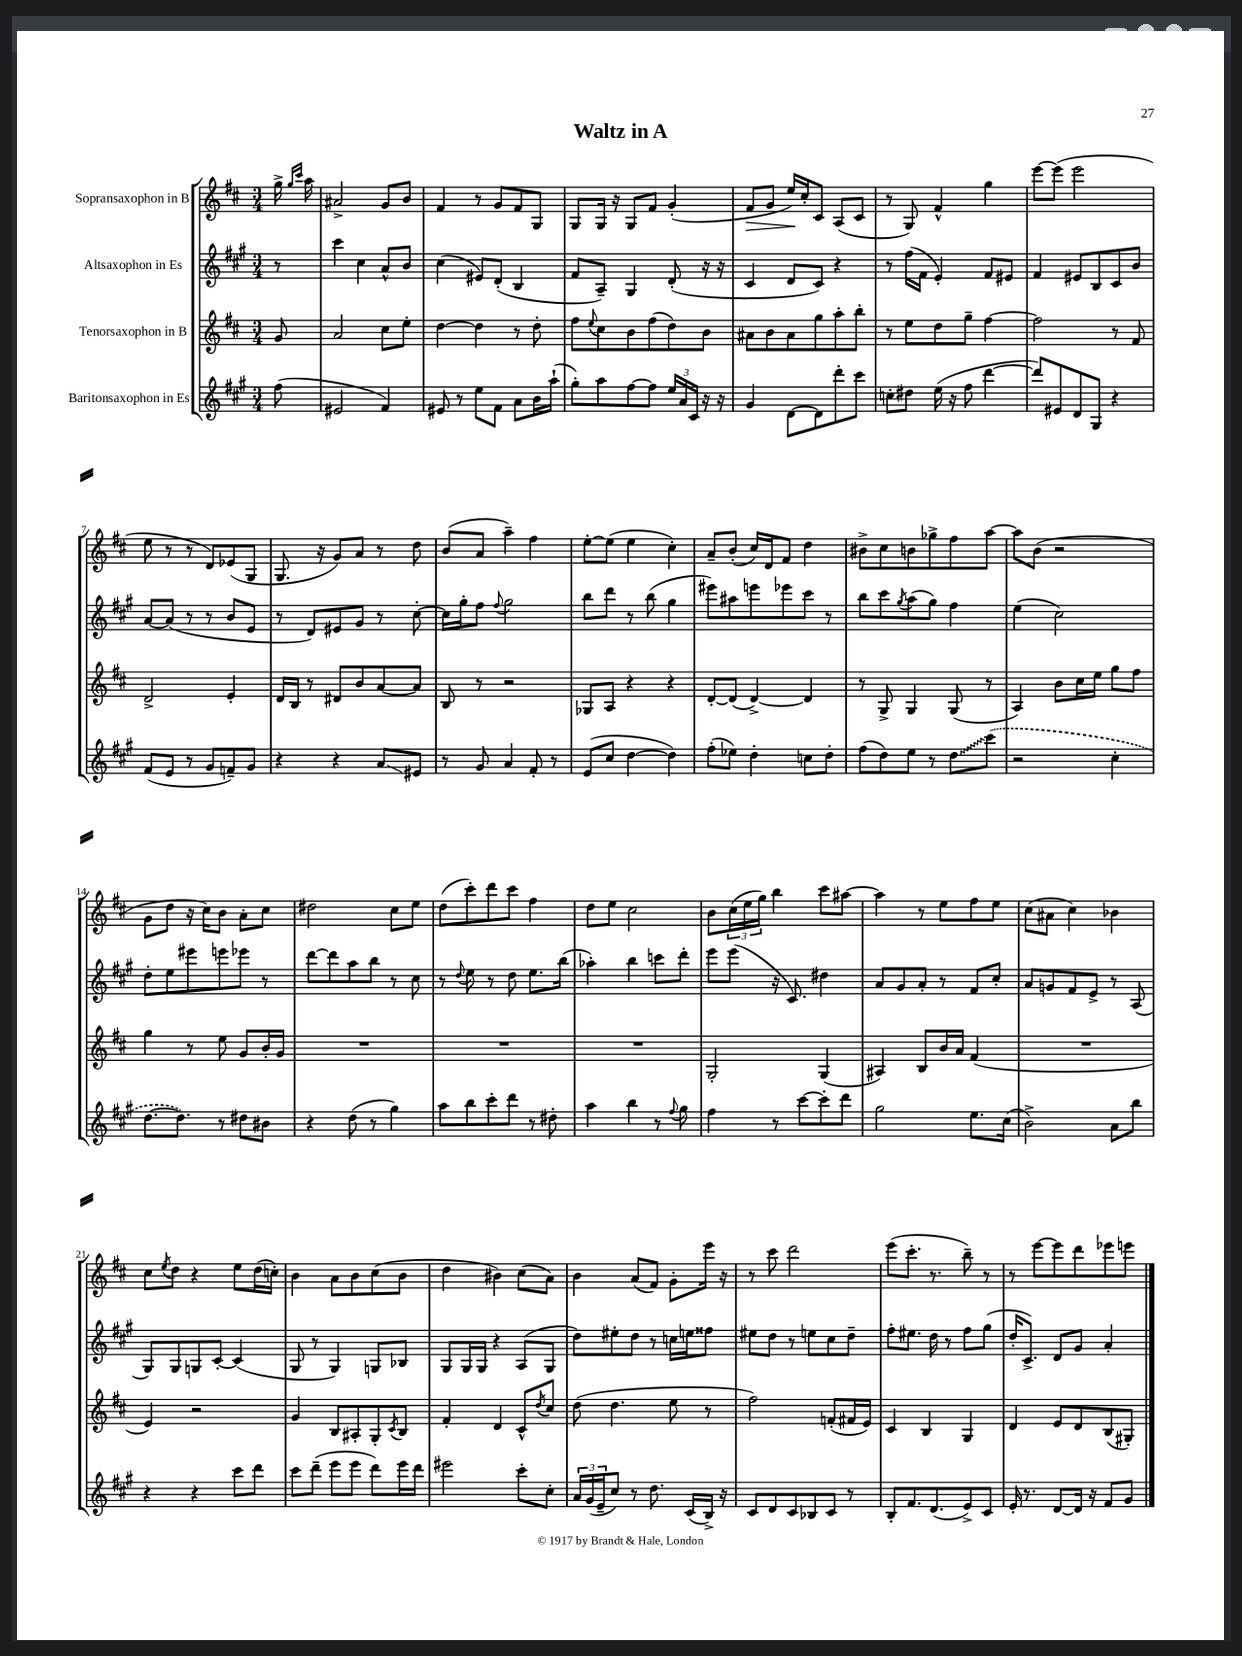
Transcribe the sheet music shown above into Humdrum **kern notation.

**kern	**kern	**kern	**kern
*staff4	*staff3	*staff2	*staff1
*clefG2	*clefG2	*clefG2	*clefG2
*k[f#c#g#]	*k[f#c#]	*k[f#c#g#]	*k[f#c#]
*M3/4	*M3/4	*M3/4	*M3/4
(8ff#	8g	8r	16gg^
.	.	.	16qqgg
.	.	.	16qqccc#
.	.	.	16aa
=	=	=	=
2e#	2a	4ccc#	2a#^
.	.	4cc#	.
4f#)	8cc#	8a^^	8g
.	8ee'	8b	8b
=	=	=	=
8e#	[4dd	(4cc#	4f#
8r	.	.	.
8ee	4dd]	8e#)	8r
8f#	.	(8d'	8g
8a	8r	4B	8f#
16b	8dd'	.	8G
(16aa`	.	.	.
=	=	=	=
8gg#')	8ff#	8f#	8G
.	8qqee	.	.
8aa	8cc#	8A~)	16G
.	.	.	16r
[8ff#	8b	4G#	8G
8ff#]	(8ff#	.	8f#
24ee	8dd)	(8d'	(4g'
24a	.	.	.
24c#	.	.	.
16r	8b	16r	.
16r	.	16r	.
=	=	=	=
4g#	8a#	4c#	8f#
.	8b	.	8g
[8d	8a#	8d	16ee)
.	.	.	16cc#'
8d]	8gg	8c#)	8c#
8ddd'	8aa'	4r	(8A
8ccc#	8bb'	.	8c#
=	=	=	=
8cc'	8r	8r	8r
8dd#	8ee	(16ff#	8G)
.	.	16f#	.
(16ee	8dd	4e')	4f#^^
16r	.	.	.
8ff#	8gg~	.	.
[4ddd	[4ff#	8f#	4gg
.	.	8e#	.
=	=	=	=
8ddd])	2ff#]	4f#	[8eee
8e#	.	.	(8eee]
8d	.	8e#	2eee
8G#	.	8B	.
4r	8r	8c#	.
.	8f#	8b	.
=	=	=	=
(8f#	2d^	[8a	8ee
8e	.	(8a]	8r
8r	.	8r	8r
8g#	.	8r	8d)
8f~)	4e'	8b	(8e-
8g#	.	8e	8G
=	=	=	=
4r	16d	8r	8.G
.	16B	.	.
.	8r	8d)	.
.	.	.	16r
4r	8d#	8e#	8g)
.	8b	8g#	8a
8a	[8a	8r	8r
8e#	8a]	[8cc#'	8dd
=	=	=	=
8r	8B	16cc#]	(8b
.	.	16gg#'	.
8g#	8r	8ff#	8a
.	.	8qqff#	.
4a	2r	2gg#	4aa~)
8f#'	.	.	4ff#
8r	.	.	.
=	=	=	=
(8e	8G-	8bb	[8ee'
8cc#	8A	8ddd	(8ee]
[4dd	4r	8r	4ee
.	.	(8bb	.
4dd])	4r	4gg#	4cc#')
=	=	=	=
(8ff#'	[8d'	8eee#)	8a~
8ee-)	(8d]	8aa#	(8b'
4dd'	[4d^)	8eee	16cc#)
.	.	.	16d
.	.	8eee-	8f#
8cc	4d]	8ccc#	4dd
8dd'	.	8r	.
=	=	=	=
(8ff#	8r	8bb	8b#^
8dd)	8G^	8ccc#	8cc#
.	.	8qgg#	.
8ee	4G	(8aa	8b
8r	.	8gg#)	8gg-^
8dd	(8G	4ff#	8ff#
(8ccc#	8r	.	[8aa
=	=	=	=
2r	4A)	(4ee	8aa]
.	.	.	(8b
.	8b	2cc#)	2r
.	16cc#	.	.
.	16ee	.	.
4cc#'	8gg	.	.
.	8ff#	.	.
=	=	=	=
[8.dd	4gg	8dd'	8g
.	.	8ee	8dd
8.dd])	.	.	.
.	8r	8eee#	16r
.	.	.	16cc#)
8r	8ee	8eee	8b
8dd#	8g	8eee-	8a'
8b#	16b'	8r	8cc#
.	16g	.	.
=	=	=	=
4r	2.r	[8ddd	2dd#
.	.	8ddd]	.
(8dd	.	8aa	.
8r	.	8bb	.
4gg#)	.	8r	8cc#
.	.	8cc#	8ee
=	=	=	=
8aa	2.r	8r	(8dd
.	.	8qqdd	.
8bb	.	8ee	8ccc#')
8ccc#'	.	8r	8ddd
8ddd	.	8dd	8ccc#
8r	.	8.ee	4ff#
8dd#'	.	.	.
.	.	(16bb	.
=	=	=	=
4aa	2.r	4aa-')	8dd
.	.	.	8ee
4bb	.	4bb	2cc#
8r	.	8ccc	.
8qqff#	.	.	.
8gg#	.	8ddd'	.
=	=	=	=
4ff#	2G'	8eee	8b
.	.	(8eee	(24cc#
.	.	.	24ee
.	.	.	24gg)
8r	.	16r	4bb
.	.	8.c#)	.
[8ccc#	.	.	.
8ccc#']	(4G	4dd#	8ccc#
8ddd	.	.	[8aa#
=	=	=	=
2gg#	4A#)	8a	4aa#]
.	.	8g#	.
.	8B	8a'	8r
.	16b	8r	8ee
.	16a	.	.
8.ee	(4f#	8f#	8ff#
.	.	8cc#'	8ee
(16cc#	.	.	.
=	=	=	=
2b^)	2.r	8a	(8cc#
.	.	8g	8a#
.	.	8f#	4cc#)
.	.	8e^	.
8a	.	8r	4b-
8bb	.	(8A	.
=	=	=	=
4r	4e)	8G#)	8cc#
.	.	.	8qee
.	.	8G#	8dd
4r	2r	8G	4r
.	.	[8c#'	.
8ccc#	.	(4c#]	8ee
8ddd	.	.	(16dd
.	.	.	16cc')
=	=	=	=
8ccc#	4g	8G#	4b
(8ddd~	.	8r	.
8eee	8B	4G#)	8a
8eee	8A#'	.	8b
8ddd)	8G'	8G	(8cc#
.	8qc#	.	.
16eee	8B	8B-	8b
16ddd	.	.	.
=	=	=	=
2eee#	4f#'	8G#	4dd
.	.	16G#	.
.	.	16G#	.
.	4d	4r	4b#)
8ccc#'	8c#^^	(8A	(8cc#
.	8qdd	.	.
8cc#'	8cc#	8G#	8a)
=	=	=	=
24a	(8dd	8dd)	4b
(24g#	.	.	.
24e~	.	.	.
8cc#)	4.dd	8ee#'	.
8r	.	8dd	(8a
8.dd	.	8r	8f#)
.	8ee	16cc	8g'
(16c#	.	16ee	.
16B^)	8r	8ff##	16eee
16r	.	.	16r
=	=	=	=
8c#	2ff#)	8ee#	8r
8d	.	8dd	8ccc#
8c#	.	8r	2ddd
8B-	.	8ee	.
8c#	(8f'	8cc#	.
8r	16f#	8dd~	.
.	16e)	.	.
=	=	=	=
8B'	4c#	8ff#'	(8eee
8.f#	.	8.ee#	8.ccc#'
.	4B	.	.
(8.d	.	16dd	8.r
.	.	8r	.
8e^)	4G	8ff#	8bb~)
8c#	.	(8gg#	8r
=	=	=	=
16e'	4d	16dd'	8r
8.r	.	8.c#^)	.
.	.	.	[8eee
[8d	8e	8d	8eee]
16d]	8d	8g#	8ddd
16r	.	.	.
8f#	(8B	4a'	8eee-
8g#	8G#')	.	8eee
==	==	==	==
*-	*-	*-	*-
